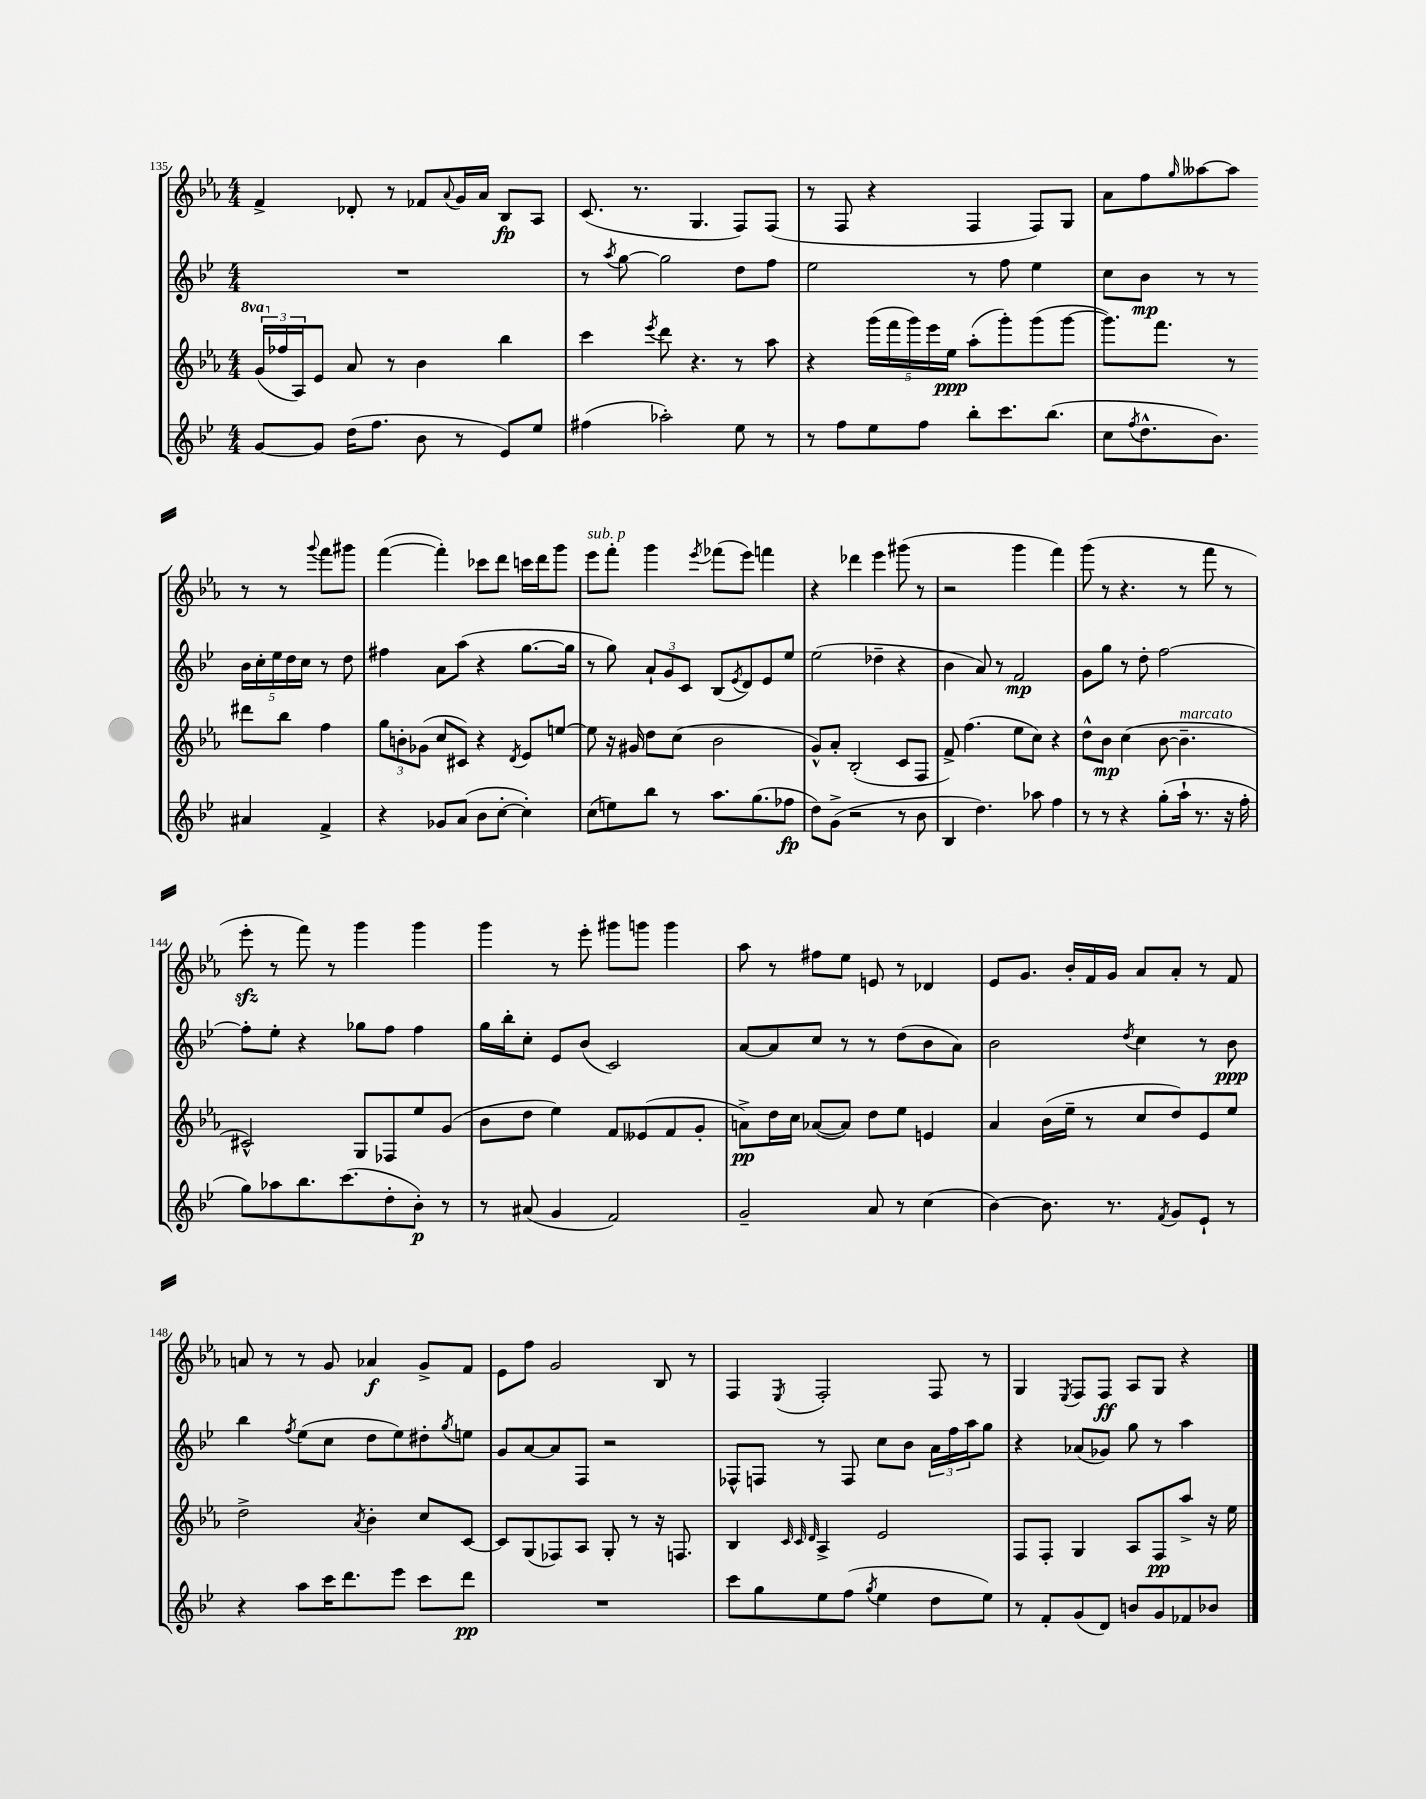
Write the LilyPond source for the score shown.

<<
\new StaffGroup <<
\new Staff = "s0" {
    \clef treble \key ees \major \numericTimeSignature \time 4/4
    f'4-> des'8-. r8 fes'8 \appoggiatura { aes'8 } g'16 aes'16 bes8\fp aes8 |
    c'8.( r8. g4. f8) f8( |
    r8 f8 r4 f4 f8) g8 |
    aes'8 f''8 \grace { g''16 } aeses''8~ aeses''8 r8 r8 \appoggiatura { g'''8 } f'''8 gis'''8 |
    f'''4~( f'''4-.) ces'''8 d'''8 c'''16 d'''16 g'''8 |
    ees'''8^\markup { \italic "sub. p" } f'''8-. g'''4 \acciaccatura { ees'''8 } fes'''8( ees'''8) f'''4 |
    r4 des'''4 ees'''4 gis'''8( r8 |
    r2 g'''4 f'''4) |
    g'''8( r8 r4. r8 f'''8 r8 |
    ees'''8-.\sfz r8 f'''8) r8 g'''4 g'''4 |
    g'''4 r8 ees'''8-. gis'''8 g'''8 g'''4 |
    aes''8 r8 fis''8 ees''8 e'8 r8 des'4 |
    ees'8 g'8. bes'16-. f'16 g'16 aes'8 aes'8-. r8 f'8 |
    a'8 r8 r8 g'8 aes'4\f g'8-> f'8 |
    ees'8 f''8 g'2 bes8 r8 |
    f4 \acciaccatura { ees8 } f2-. f8 r8 |
    g4 \acciaccatura { ees8 } f8 f8\ff aes8 g8 r4 \bar "|." |
}
\new Staff = "s1" {
    \clef treble \key bes \major \numericTimeSignature \time 4/4
    R1 |
    r8 \acciaccatura { a''8 } g''8~ g''2 d''8 f''8 |
    ees''2 r8 f''8 ees''4 |
    c''8 bes'8\mp r8 r8 \tuplet 5/4 { bes'16 c''16-. ees''16 d''16 c''16 } r8 d''8 |
    fis''4 a'8 a''8( r4 g''8.~ g''16 |
    r8 g''8) \tuplet 3/2 { a'8-! g'8 c'8 } bes8( \acciaccatura { ees'8 } d'8) ees'8 ees''8 |
    ees''2( des''4-- r4 |
    bes'4 a'8) r8 f'2\mp |
    g'8 g''8 r8 d''8-. f''2~ |
    f''8-. ees''8-. r4 ges''8 f''8 f''4 |
    g''16 bes''16-. c''8-. ees'8 bes'8( c'2) |
    a'8~ a'8 c''8 r8 r8 d''8( bes'8 a'8) |
    bes'2 \acciaccatura { d''8 } c''4 r8 bes'8\ppp |
    bes''4 \acciaccatura { f''8 } ees''8( c''8 d''8 ees''8) dis''8-. \acciaccatura { g''8 } e''8 |
    g'8 a'8~ a'8 f8 r2 |
    fes8-^ f8 r8 f8 c''8 bes'8 \tuplet 3/2 { a'16 f''16 a''16 } g''8 |
    r4 aes'8( ges'8) g''8 r8 a''4 \bar "|." |
}
\new Staff = "s2" {
    \clef treble \key ees \major \numericTimeSignature \time 4/4 \set Staff.ottavationMarkups = #ottavation-simple-ordinals
    \tuplet 3/2 { \ottava #1 g''16( \ottava #0 fes''16 aes16) } ees'8 aes'8 r8 bes'4 bes''4 |
    c'''4 \acciaccatura { ees'''8 } d'''8 r4. r8 aes''8 |
    r4 \tuplet 5/4 { g'''16( f'''16 g'''16) ees'''16 ees''16\ppp } aes''8-.( g'''8-.) g'''8( g'''8~ |
    g'''8.) f'''8. r8 dis'''8 bes''8 f''4 |
    \tuplet 3/2 { g''8 b'8-. ges'8( } c''8 cis'8) r4 \acciaccatura { d'8 } ees'8 e''8~ |
    e''8 r16 gis'16 d''8 c''8( bes'2 |
    g'8-^) aes'8-. bes2-.( c'8 f8 |
    f'8->) f''4.( ees''8 c''8) r4 |
    d''8-^ bes'8\mp c''4( bes'8~ bes'4.--^\markup { \italic "marcato" } |
    cis'2-^) g8 fes8 ees''8 g'8( |
    bes'8 d''8 ees''4) f'8 eeses'8( f'8 g'8-. |
    a'8->\pp) d''16 c''16 aes'8~( aes'8) d''8 ees''8 e'4 |
    aes'4 bes'16( ees''16-- r8 c''8 d''8) ees'8 ees''8 |
    d''2-> \acciaccatura { aes'8 } bes'4-. c''8 c'8~ |
    c'8 g8( fes8) aes8 g8-. r8 r16 f8. |
    bes4 \grace { c'32 c'32 d'32 } aes4-> ees'2 |
    f8 f8-. g4 aes8 f8\pp aes''8-> r16 ees''16 \bar "|." |
}
\new Staff = "s3" {
    \clef treble \key bes \major \numericTimeSignature \time 4/4
    g'8~ g'8 d''16( f''8. bes'8 r8 ees'8) ees''8 |
    fis''4( aes''2-.) ees''8 r8 |
    r8 f''8 ees''8 f''8 bes''8-. c'''8. bes''8.( |
    c''8 \acciaccatura { f''8 } d''8.-^ bes'8.) ais'4 f'4-> |
    r4 ges'8 a'8( bes'8 c''8~-. c''4-.) |
    c''8( e''8) bes''8 r8 a''8. g''8.( fes''8\fp |
    d''8) g'8->( r2 r8 bes'8 |
    bes4 d''4.) aes''8 f''4 |
    r8 r8 r4 g''8-.( a''16-! r8. r16 f''16-. |
    g''8) aes''8 bes''8. c'''8.( d''8-. bes'8-.\p) r8 |
    r8 ais'8( g'4 f'2) |
    g'2-- a'8 r8 c''4( |
    bes'4~) bes'8. r8. \acciaccatura { f'8 } g'8 ees'8-! r8 |
    r4 a''8 c'''16 d'''8. ees'''8 c'''8 d'''8\pp |
    R1 |
    c'''8 g''8 ees''8 f''8( \acciaccatura { g''8 } ees''4 d''8 ees''8) |
    r8 f'8-. g'8( d'8) b'8 g'8 fes'8 bes'8 \bar "|." |
}
>>
>>
\layout { \context { \Score currentBarNumber = #135 } }
